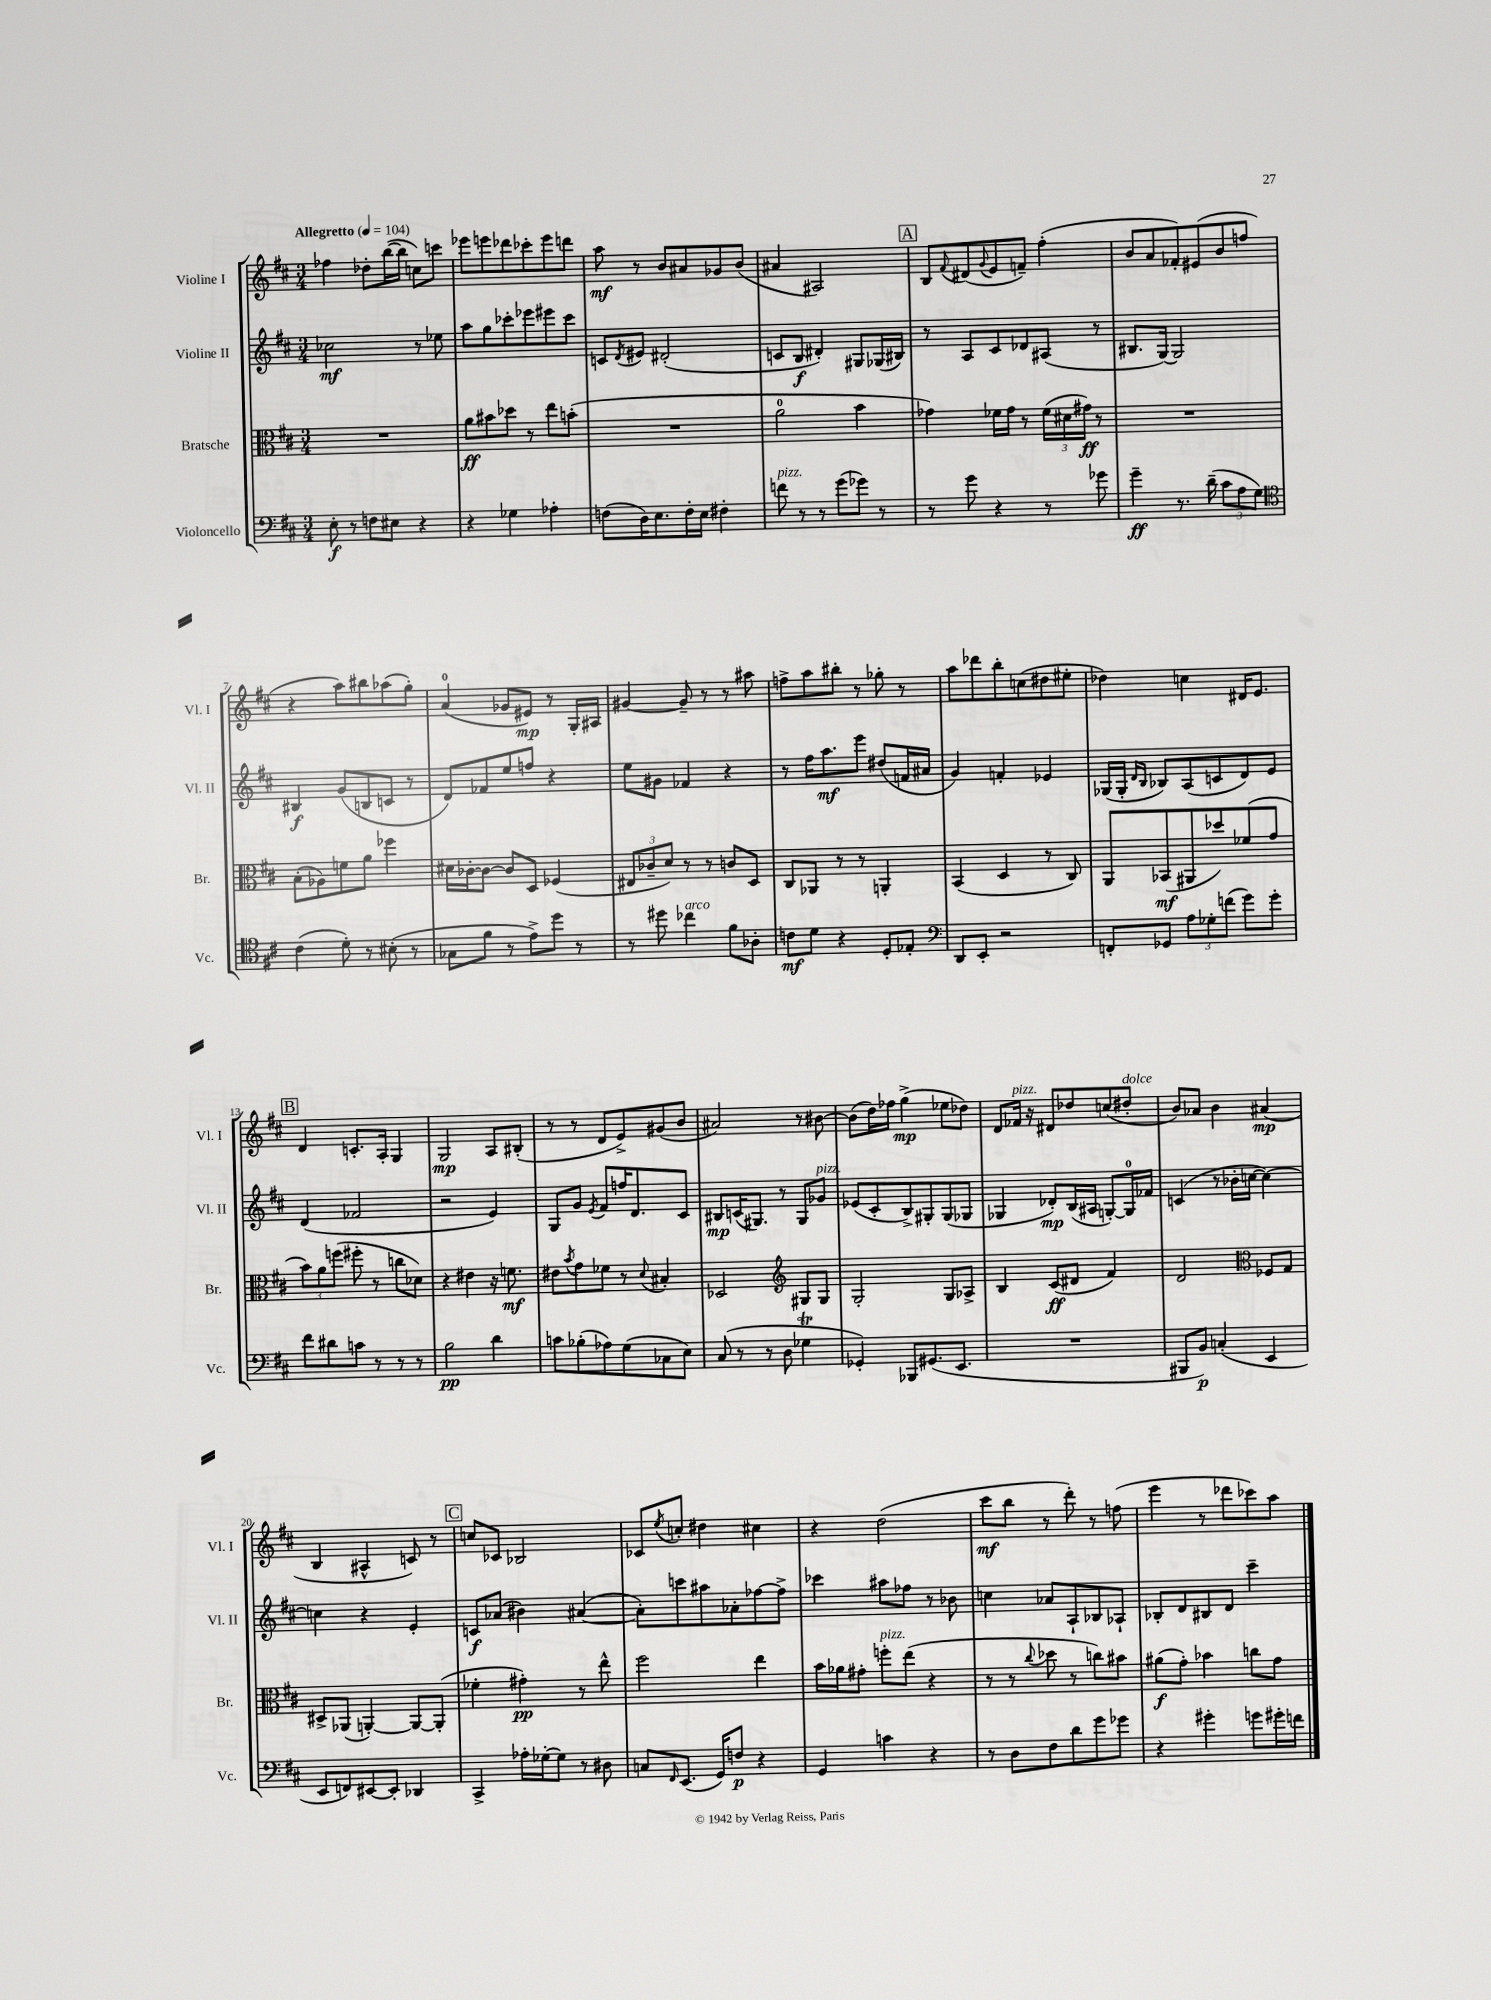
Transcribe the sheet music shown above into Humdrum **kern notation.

**kern	**kern	**kern	**kern
*staff4	*staff3	*staff2	*staff1
*clefF4	*clefC3	*clefG2	*clefG2
*k[f#c#]	*k[f#c#]	*k[f#c#]	*k[f#c#]
*M3/4	*M3/4	*M3/4	*M3/4
*MM104	*MM104	*MM104	*MM104
8E'\	2.r	2cc-\	4ff-\
8r	.	.	.
8F\L	.	.	8dd-'\L
8E#\J	.	.	([16bb\L
.	.	.	16bb\]JJ
4r	.	8r	8cc\L)
.	.	8ee-\	8ccc\J
=	=	=	=
4r	8a\L	8aa\L	8eee-\L
.	8b#\	8gg\	8eee\
4G-\	8dd-\J	8ccc-'\	8ddd-\
.	8r	8eee-\	8ccc-'\
4A-'\	8ee\L	8eee#\	8eee\
.	(8b'\J	8ccc-\J	8ddd\J
=	=	=	=
(8F\L	2.r	8c/L	8aa\
.	.	8qd/	.
16D\K)	.	8e#/J	8r
8.E\	.	.	.
.	.	(2d#'/	8b/L
16F'\L	.	.	8a#/
16E\JJ	.	.	.
4F#'\	.	.	8g-/
.	.	.	(8b/J
=	=	=	=
8f\	2a\	8c/L	4a#/
8r	.	8B/J	.
8r	.	4d#'/)	2A#/)
(8g\L	.	.	.
8g-\J)	4b\	8G#/L	.
8r	.	(16G-/L	.
.	.	16B#/JJ)	.
=	=	=	=
8r	4g-\)	8r	8B/L
.	.	.	8qqf#/
8g\	.	8A/L	(8d#/
.	.	.	8qqg/
4r	16f-\LL	8c#/	8e/
.	16g-\JJ	.	.
.	8r	8d-/	8f~/J)
8r	(24f-\LL	(8A#/J	(4ff#'\
.	24d#\	.	.
.	24g#\JJ)	.	.
8g-\	8r	8r	.
=	=	=	=
4g~\	2.r	8.B#/L	8b/L
.	.	.	8a/
.	.	[16G/Jk)	.
8.r	.	2G/]	8f-'/)
.	.	.	(8e#/
(16d~\	.	.	.
12c#\L	.	.	8b/
12A\	.	.	.
.	.	.	8ff/J
12G\J)	.	.	.
=	=	=	=
*clefC4	*	*	*
(4c#\	(8B'\L	4B#/	4r
.	8A-\)	.	.
8d'\)	8f\	(8g/L	8aa\L)
8r	8a\J	8B/	8bb#\
(8B#'\	4ff-\	8c/J	(8aa-\
8r	.	8r	8gg'\J)
=	=	=	=
8G-\L	16d#\LL	8d/L)	(4a/
.	[16c-'\J	.	.
8f#\J	8c-\_J	8f-/	.
8r	8c-/]L	8ee/	8g-/L
8e^\L)	8D/J	8ff/J	8e#/J)
8dd\J	(4F-/	4r	8r
8r	.	.	16G'/LL
.	.	.	16A#/JJ
=	=	=	=
8r	12E#/L	8ee\L	[4g#/
.	12c-~/	.	.
8dd#\	.	8g#\J	.
.	12d/J)	.	.
4cc-\	8r	4f-/	8g#~/]
.	8r	.	8r
8f#\L	8c/L	4r	8r
8A-'\J	8D/J	.	8aa#\
=	=	=	=
8c\L	8C#/L	8r	8ff^\L
8d\J	8AA-/J	16ff#\LK	8aa\
.	.	8.aa\	.
4r	8r	.	8bb#'\J
.	8r	8eee\J	8r
8D'/L	4AA'/	(8dd#/L	8gg-'\
8E-'/J	.	16f/L	8r
.	.	16a#/JJ	.
=	=	=	=
*clefF4	*	*	*
8DD/L	(4BB/	4g/)	8aa\L
8EE'/J	.	.	8ddd-\
2r	4D/	4f'/	8bb'\
.	.	.	(8cc\
.	8r	4e-/	8dd#\
.	8C#/)	.	8ee#'\J
=	=	=	=
8FF'/L	8AA/L	(16G-/LL	4dd-\)
.	.	16G-'/JJ	.
.	.	16qqd/LL	.
.	.	16qqB/JJ	.
8GG-/J	(8BB-/	8B-/L)	.
12A\L	8AA#/	(8A/	4cc\
12G-'\	.	.	.
.	8dd-/)	8c/	.
(12f\J	.	.	.
8g\L)	(8f-/	8d/)	16d#/LK
.	.	.	8.e/J
8g'\J	8g/J	8e/J	.
=	=	=	=
8f#\L	12b\L)	(4d/	4d/
.	12a\	.	.
8d#\	.	.	.
.	(12ff\J	.	.
8c\J	8ff#'\	2f-/	8.c'/L
8r	8r	.	.
.	.	.	16A'/Jk
8r	8cc\L	.	4G/
8r	8d-\J)	.	.
=	=	=	=
2B\	4r	2r	2G/
.	4e#\	.	.
4d\	16r	4e/)	8A/L
.	8.f\	.	.
.	.	.	(8B#'/J
=	=	=	=
8c\L	8e#\L	8G/L	8r
.	8qb/	.	.
(8B-'\	8g\	8g/J	8r
.	.	8qe/	.
8A-\)	8f-\J	8f#/L	8d/L
(8G\	8r	16ff/K	8e^/)
.	.	8.d/	.
.	8qqd/	.	.
8C-\	4B#'/	.	(8g#/
8E\J)	.	8c#/J	8b/J
=	=	=	=
(8C#/	2D-/	8B#/L	2a#/)
8r	.	(16c/K	.
.	.	8.G#/J)	.
8r	.	.	.
8D\	.	8r	.
*	*clefG2	*	*
4G-\	8G#/L	8G#/L	8r
.	8G#/J	8g-/J	[8b#\
=	=	=	=
4GG-'/)	2G'/	(8e-/L	(8b#\]L
.	.	8c#'/	16dd\L)
.	.	.	16ff-\JJ
8BBB-/L	.	8B^/)	(4gg^\
(8.GG#/	.	8G#'/	.
.	8G/L	(8G#/	8ee-\L
8.EE/J	.	.	.
.	8A-^/J	8G-/J	8dd-\J)
=	=	=	=
2.r	4B/	4G-/	8d/L
.	.	.	16f-/Jk
.	.	.	16r
.	(8c#/L	8d-'/L)	8d#/L
.	8d#/J	(16B/L	8dd-/
.	.	16A#/JJ	.
.	4f#/)	[8G'/L)	(8cc/
.	.	16G/]L	8dd#'/J
.	.	16f-/JJ	.
=	=	=	=
8BBB#/L	2d/	(4c/	8b/L)
8BB/J)	.	.	8a-/J
(4C'/	.	8r	4b\
.	.	16b-'\LL	.
.	.	[16cc\JJ	.
*	*clefC3	*	*
4EE/	8F-/L	4cc\_)	(4a#/
.	8G/J	.	.
=	=	=	=
8EE/L	8D#^/L	4cc\]	4B/
8FF/)	(8AA-/J	.	.
[8EE#/	[4AA'/)	4r	4A#^^/
8EE#'/]J	.	.	.
4DD-/	8AA/_L	4e'/	8c/)
.	(8AA'/]J	.	8r
=	=	=	=
4CC#^/	4f-'\	8c/L	8cc/L
.	.	(8a-/J	8c-/J
16A-'\LL	4g#'\)	4b#\)	2B-/
[16G-'\J	.	.	.
8G-\]J	.	.	.
8r	8r	([4a#/	.
8D#\	8ee^^\	.	.
=	=	=	=
8C/L	2ff#\	8a#'\]L)	8c-/L
16qqFF#/	.	.	8qee/
(8.EE/J	.	8ccc\	8cc'/J
.	.	8aa#\	4dd#\
16GG/LK)	.	.	.
8F/J	.	8a-'\	.
4r	4ee\	[8ff-\	4cc#\
.	.	8ff-^\]J	.
=	=	=	=
4GG/	16b\LL	4ccc-\	4r
.	16a-\J	.	.
.	8g#'\J	.	.
4c\	8ff'\L	8aa#\L	(2dd\
.	(8ee\J	8ff-\J	.
4r	4r	8r	.
.	.	8b-\	.
=	=	=	=
8r	8r	4cc\	8ccc#\L
8D\L	8r	.	8bb\J
.	8qqcc#/	.	.
8F#\	8dd-\	8a-/L	8r
8d\	8r	8A`/	8ddd'\)
8g\	8cc\L)	8B-/	8r
8g-\J	8b#\J	8A-`/J	(8ff\
=	=	=	=
4r	(8a#\L	8B-'/L	4eee\
.	8g'\J)	8d/	.
4g#'\	4b-\	8B#/	8r
.	.	8d/J	8ddd-\L
8g\L	8cc\L	4ccc#~\	8ccc-\)
16g#'\L	8g\J	.	8aa\J
16f\JJ	.	.	.
==	==	==	==
*-	*-	*-	*-
